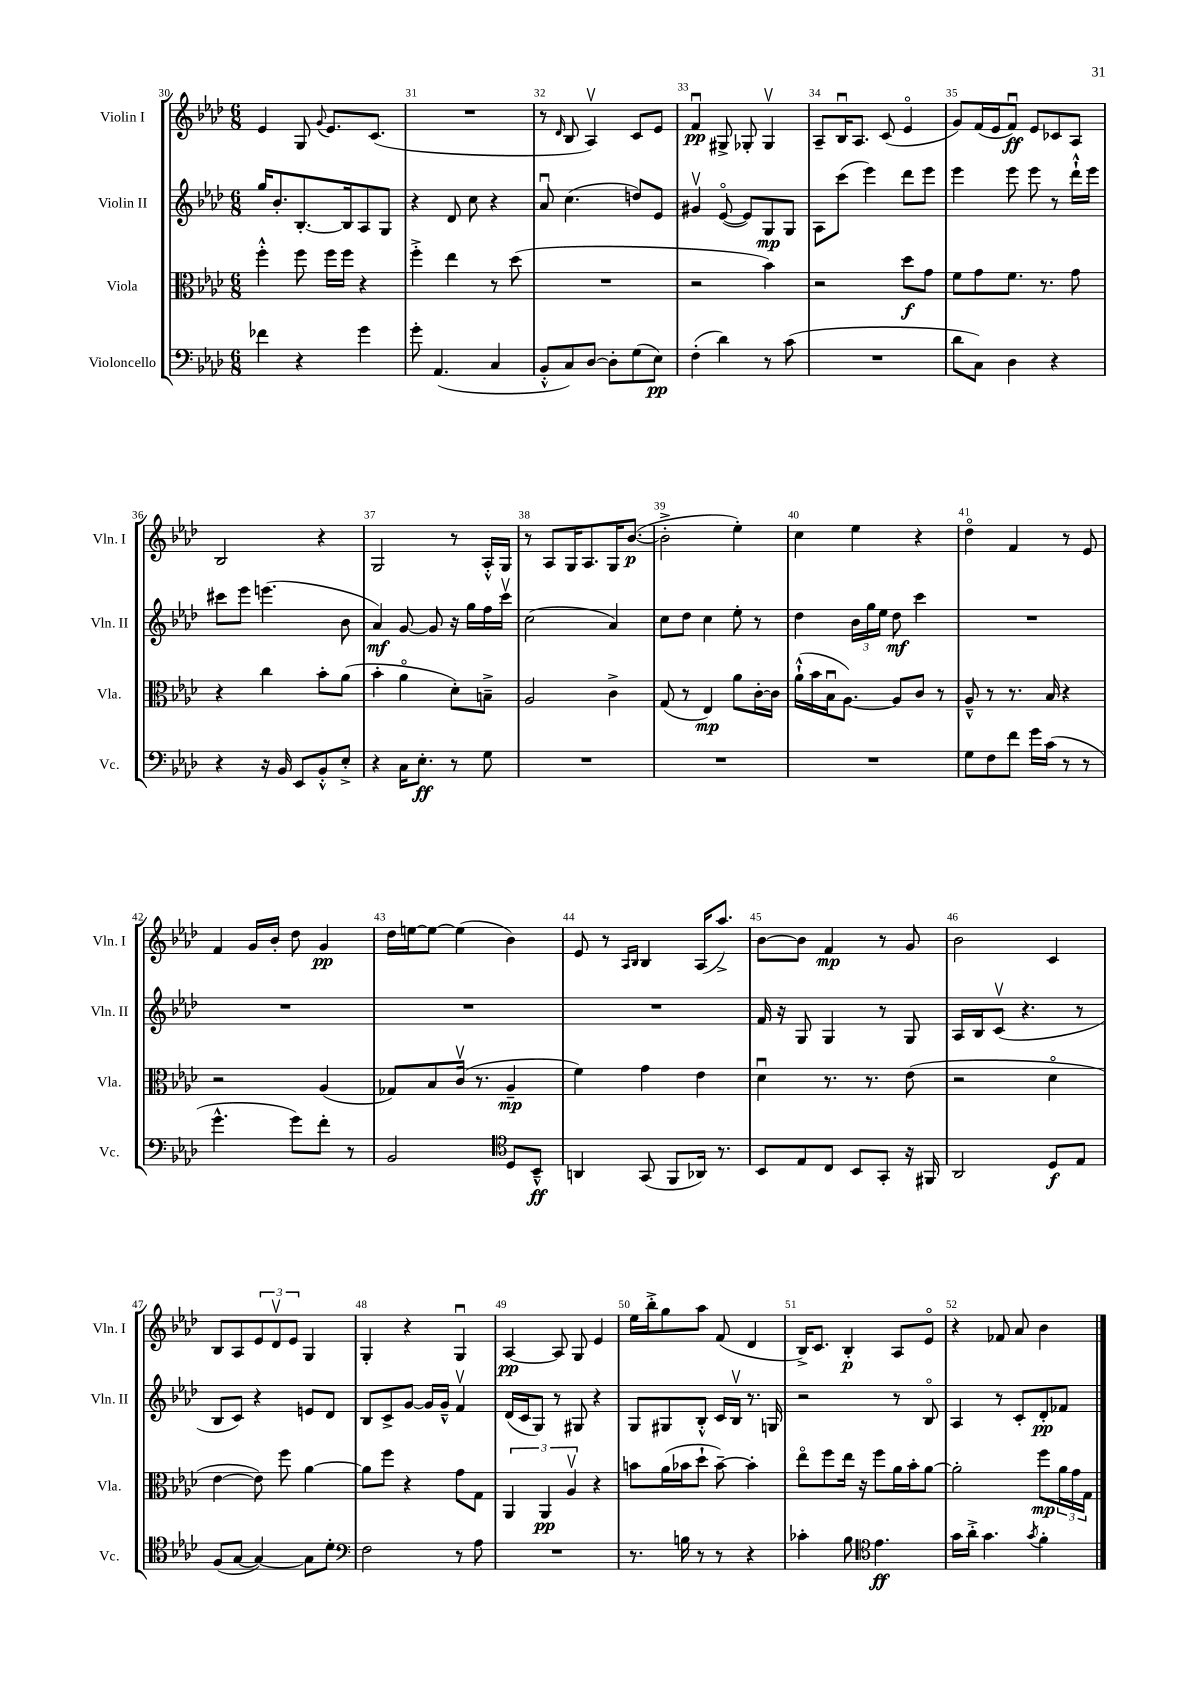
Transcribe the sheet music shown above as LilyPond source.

<<
\new StaffGroup <<
\new Staff = "s0" \with { instrumentName = "Violin I" shortInstrumentName = "Vln. I" } {
    \clef treble \key aes \major \numericTimeSignature \time 6/8
    ees'4 g8 \appoggiatura { g'8 } ees'8. c'8.( |
    R2. |
    r8 \grace { des'16 } bes8 aes4\upbow) c'8 ees'8 |
    f'4\downbow\pp gis8-> ges8-. ges4\upbow |
    aes8-- bes16\downbow aes8. c'8( ees'4\flageolet |
    g'8) f'16( ees'16 f'8\downbow\ff) ees'8 ces'8 aes8 |
    bes2 r4 |
    g2 r8 aes16-.-^ g16 |
    r8 aes8 g16 aes8. g16 bes'8.~\p( |
    bes'2-.-> ees''4-.) |
    c''4 ees''4 r4 |
    des''4\flageolet f'4 r8 ees'8 |
    f'4 g'16 bes'16-. des''8 g'4\pp |
    des''16 e''16~ e''8~ e''4( bes'4) |
    ees'8 r8 \grace { aes16 bes16 } bes4 aes16( aes''8.->) |
    bes'8~ bes'8 f'4\mp r8 g'8 |
    bes'2 c'4 |
    bes8 aes8 \tuplet 3/2 { ees'8 des'8\upbow ees'8 } g4 |
    g4-. r4 g4\downbow |
    aes4~\pp aes8 g8 ees'4 |
    ees''16 bes''16-.-> g''8 aes''8 f'8( des'4 |
    bes16->) c'8. bes4-.\p aes8 ees'8\flageolet |
    r4 fes'8 aes'8 bes'4 \bar "|." |
}
\new Staff = "s1" \with { instrumentName = "Violin II" shortInstrumentName = "Vln. II" } {
    \clef treble \key aes \major \numericTimeSignature \time 6/8
    g''16 bes'8.-. bes8.~-. bes16 aes8 g8 |
    r4 des'8 c''8 r4 |
    aes'8\downbow c''4.( d''8) ees'8 |
    gis'4\upbow ees'8~\flageolet( ees'8) g8\mp g8 |
    aes8 c'''8( ees'''4) des'''8 ees'''8 |
    ees'''4 ees'''8 ees'''8 r8 des'''16-!-^ ees'''16 |
    cis'''8 ees'''8 e'''4.( bes'8 |
    aes'4\mf) g'8~ g'8 r16 g''16 f''16 c'''16\upbow |
    c''2( aes'4) |
    c''8 des''8 c''4 ees''8-. r8 |
    des''4 \tuplet 3/2 { bes'16 g''16 ees''16 } des''8\mf c'''4 |
    R2. |
    R2. |
    R2. |
    R2. |
    f'16 r16 g8 g4 r8 g8 |
    aes16 bes16 c'8\upbow( r4. r8 |
    bes8 c'8) r4 e'8 des'8 |
    bes8 c'8-> g'8~ g'16 g'16---^ f'4\upbow |
    des'16( c'16 g8) r8 gis8 r4 |
    g8 gis8 bes8-.-^ c'16 bes16\upbow r8. g16 |
    r2 r8 bes8\flageolet |
    aes4 r8 c'8-. des'8-.\pp fes'8 \bar "|." |
}
\new Staff = "s2" \with { instrumentName = "Viola" shortInstrumentName = "Vla." } {
    \clef alto \key aes \major \numericTimeSignature \time 6/8
    f''4-.-^ f''8 f''16 f''16 r4 |
    f''4-.-> ees''4 r8 des''8( |
    R2. |
    r2 bes'4) |
    r2 des''8\f g'8 |
    f'8 g'8 f'8. r8. g'8 |
    r4 c''4 bes'8-. aes'8( |
    bes'4-. aes'4\flageolet des'8-.) b8---> |
    aes2 c'4-> |
    g8( r8 ees4\mp) aes'8 c'16~-. c'16 |
    aes'16-!-^( bes'16 bes16\downbow aes8.~) aes8 c'8 r8 |
    aes8---^ r8 r8. bes16 r4 |
    r2 aes4( |
    ges8) bes8 c'16\upbow( r8. aes4--\mp |
    f'4) g'4 ees'4 |
    des'4\downbow r8. r8. ees'8( |
    r2 des'4\flageolet |
    ees'4~ ees'8) f''8 aes'4~ |
    aes'8 f''8 r4 g'8 g8 |
    \tuplet 3/2 { aes,4 aes,4\pp aes4\upbow } r4 |
    b'8 aes'16( bes'16 des''8-! bes'8~--) bes'4-. |
    ees''8\flageolet f''8 ees''16 r16 f''8 aes'16 bes'16-. aes'8~ |
    aes'2-. f''8\mp \tuplet 3/2 { aes'16 g'16 g16 } \bar "|." |
}
\new Staff = "s3" \with { instrumentName = "Violoncello" shortInstrumentName = "Vc." } {
    \clef bass \key aes \major \numericTimeSignature \time 6/8
    fes'4 r4 g'4 |
    g'8-. aes,4.( c4 |
    bes,8-.-^ c8) des8~ des8-. g8( ees8\pp) |
    f4-.( des'4) r8 c'8( |
    R2. |
    des'8 c8) des4 r4 |
    r4 r16 bes,16 ees,8 bes,8-.-^ ees8-.-> |
    r4 c16 ees8.-.\ff r8 g8 |
    R2. |
    R2. |
    R2. |
    g8 f8 f'8 g'16 c'16( r8 r8 |
    g'4.-^ g'8) f'8-. r8 |
    bes,2 \clef tenor des8 bes,8---^\ff |
    a,4 g,8( f,8 aes,16) r8. |
    bes,8 ees8 c8 bes,8 g,8-. r16 fis,16 |
    aes,2 des8\f ees8 |
    f8( g8~ g4~) g8 des'8-. |
    \clef bass f2 r8 aes8 |
    R2. |
    r8. b16 r8 r8 r4 |
    ces'4-. bes8 \clef tenor ees'4.\ff |
    g'16 aes'16-.-> g'4. \acciaccatura { g'8 } f'4-. \bar "|." |
}
>>
>>
\layout { \context { \Score currentBarNumber = #30 \override BarNumber.break-visibility = ##(#f #t #t) barNumberVisibility = #all-bar-numbers-visible } }
